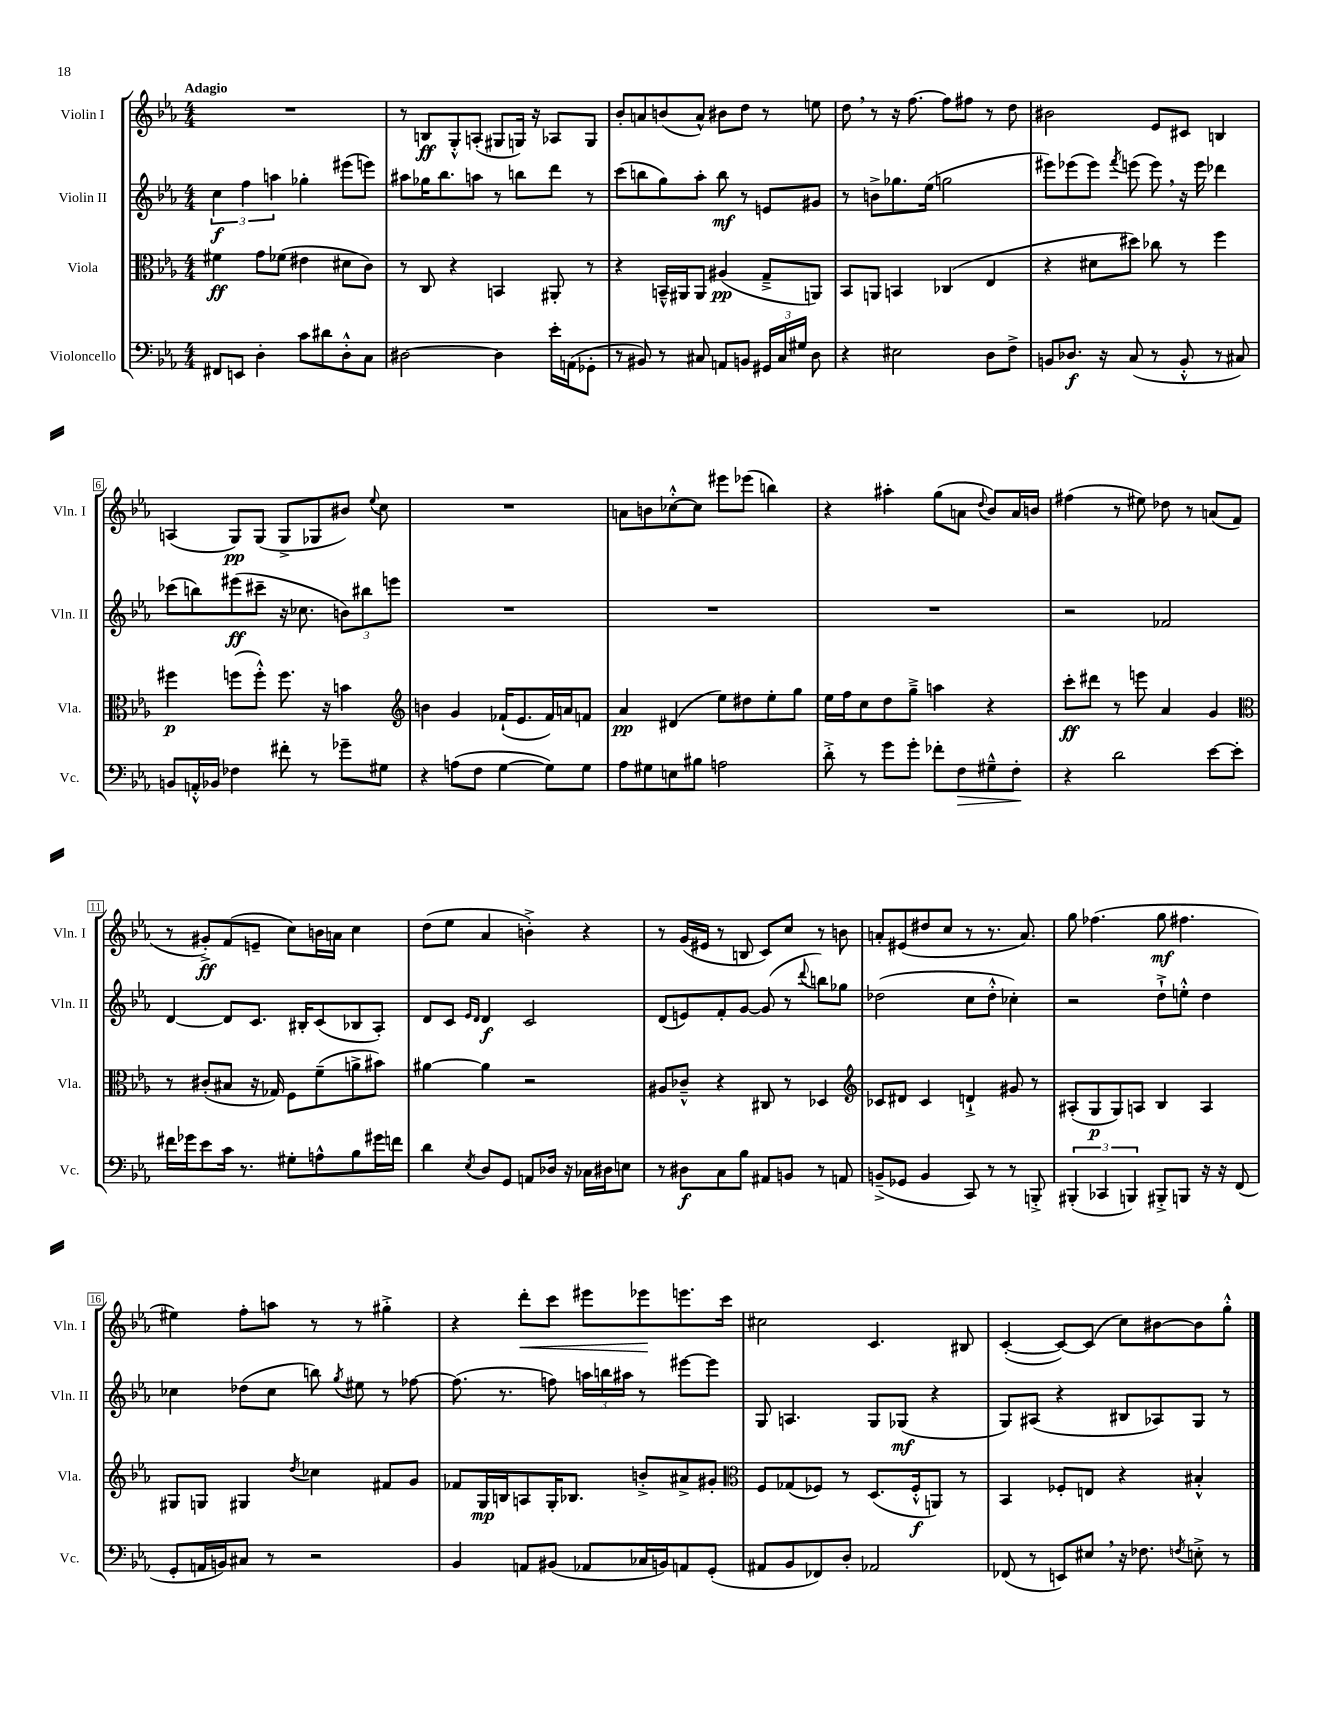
<<
\new StaffGroup <<
\new Staff = "s0" \with { instrumentName = "Violin I" shortInstrumentName = "Vln. I" } {
    \clef treble \key ees \major \numericTimeSignature \time 4/4 \tempo "Adagio"
    \autoBeamOff R1 |
    r8 b8[\ff g8-.-^ a8]-.( gis8[ g16]) r16 aes8[ g8] |
    bes'8[-. a'8 b'8( a'8]-^) bis'8[ d''8] r8 e''8 |
    d''8 \breathe r8 r16 f''8.~ f''8[ fis''8] r8 d''8 |
    bis'2 ees'8[ cis'8] b4 |
    a4( g8[\pp) g8]( g8[-> ges8 bis'8]) \appoggiatura { ees''8 } c''8 |
    R1 |
    a'8[ b'8 ces''8~-.-^ ces''8] eis'''8[ ees'''8]( b''4) |
    r4 ais''4-. g''8[( a'8] \appoggiatura { d''8 } bes'8[) a'16 b'16] |
    fis''4( r8 eis''8) des''8 r8 a'8[( f'8] |
    r8 gis'8[-.->\ff) f'8( e'8]-- c''8[) b'16 a'16] c''4 |
    d''8[( ees''8] aes'4 b'4-.->) r4 |
    r8 g'16[( eis'16] r8 b8 c'8[) c''8] r8 b'8 |
    a'8[-. eis'8( dis''8 c''8] r8 r8. a'8.) |
    g''8 fes''4.( g''8\mf fis''4. |
    eis''4) f''8[-. a''8] r8 r8 gis''4-.-> |
    r4 d'''8[-.\< c'''8] eis'''8[ ees'''8\! e'''8. c'''16] |
    cis''2 c'4. bis8 |
    c'4~-.( c'8[~) c'8]( c''8[) bis'8~ bis'8 g''8]-.-^ \bar "|." |
}
\new Staff = "s1" \with { instrumentName = "Violin II" shortInstrumentName = "Vln. II" } {
    \clef treble \key ees \major \numericTimeSignature \time 4/4
    \autoBeamOff \tuplet 3/2 { c''4\f f''4 a''4 } ges''4-. eis'''8[( e'''8]) |
    ais''8[ ges''16 bes''8. a''8] r8 b''8[ d'''8] r8 |
    c'''8[( b''8 g''8) aes''8]-. b''8\mf r8 e'8[ gis'8] |
    r8 b'8[-> ges''8. ees''16]( g''2 |
    eis'''8[) ees'''8( ees'''8]) \acciaccatura { f'''8 } e'''8( e'''8) \breathe r16 e'''16 des'''4 |
    ces'''8[( b''8) eis'''8\ff( cis'''8]-- r16 ces''8. \tuplet 3/2 { b'8[) bis''8 e'''8] } |
    R1 |
    R1 |
    R1 |
    r2 fes'2 |
    d'4~ d'8[ c'8.] bis16[-. c'8( bes8 aes8]-.) |
    d'8[ c'8] \grace { ees'16[ d'16] } d'4\f c'2 |
    d'8[( e'8) f'8-. g'8]~ g'8( r8 \appoggiatura { d'''8 } b''8[) ges''8] |
    des''2( c''8[ des''8]-.-^ ces''4-.) |
    r2 d''8[-!-> e''8]-.-^ d''4 |
    ces''4 des''8[( ces''8] b''8) \acciaccatura { g''8 } eis''8 r8 fes''8~ |
    fes''8.( r8. f''8) \tuplet 3/2 { a''16[ b''16 ais''16] } r8 eis'''8[~ eis'''8] |
    g8 a4. g8[ ges8]\mf( r4 |
    g8[) ais8]( r4 bis8[ aes8) g8] r8 \bar "|." |
}
\new Staff = "s2" \with { instrumentName = "Viola" shortInstrumentName = "Vla." } {
    \clef alto \key ees \major \numericTimeSignature \time 4/4
    \autoBeamOff fis'4\ff g'8[ fes'8]( eis'4 dis'8[ c'8]) |
    r8 c8 r4 b,4 ais,8-. r8 |
    r4 b,16[---^ ais,16 ais,8] ais4\pp( g8[---> a,8]) |
    bes,8[ a,8] b,4 ces4( ees4 |
    r4 dis'8[ dis''8]) ces''8 r8 f''4 |
    fis''4\p f''8[( f''8]-.-^) f''8. r16 b'4 |
    \clef treble b'4 g'4 fes'16[-!( ees'8. fes'16) a'16 f'8] |
    aes'4\pp dis'4( ees''8[) dis''8 ees''8-. g''8] |
    ees''16[ f''16 c''8 d''8 g''8]---> a''4 r4 |
    c'''8[-.\ff dis'''8] r8 e'''8 aes'4 g'4 |
    \clef alto r8 cis'8[-.( bis8] r16 ges16) f8[ f'8--( a'8-> bis'8]) |
    ais'4~ ais'4 r2 |
    ais8[ ces'8]---^ r4 cis8 r8 des4 |
    \clef treble ces'8[ dis'8] ces'4 d'4-!-> gis'8 r8 |
    ais8[-.( g8\p g8) a8] bes4 a4 |
    gis8[ g8] gis4 \acciaccatura { d''8 } ces''4 fis'8[ g'8] |
    fes'8[ g16\mp b16 a8 g16-. bes8.] b'8[-.-> ais'8-> gis'8]-. |
    \clef alto f8[ ges8( fes8]) r8 d8.[( fes16-.-^\f a,8]) r8 |
    bes,4 fes8[-. e8] r4 bis4-.-^ \bar "|." |
}
\new Staff = "s3" \with { instrumentName = "Violoncello" shortInstrumentName = "Vc." } {
    \clef bass \key ees \major \numericTimeSignature \time 4/4
    \autoBeamOff fis,8[ e,8] d4-. c'8[ dis'8 d8-.-^ c8] |
    dis2~ dis4 ees'16[-. a,16( ges,8]-. |
    r8 bis,8) r8 cis8 a,8[ b,8] \tuplet 3/2 { gis,16[ cis16 gis16] } d8 |
    r4 eis2 d8[ f8]-> |
    b,8[ des8.]\f r16 c8( r8 b,8-.-^ r8 cis8) |
    b,8[ a,16-.-^ bes,16] fes4 fis'8-. r8 ges'8[-- gis8] |
    r4 a8[( f8] g4~ g8[) g8] |
    aes8[ gis8 e8 bis8] a2 |
    d'8-.-> r8 g'8[ g'8]-. fes'8[-. f8\> gis8---^ f8]-.\! |
    r4 d'2 ees'8[~ ees'8]-. |
    fis'16[ ges'16 ees'8 c'16] r8. gis8[-. a8-^ bes8 gis'16 f'16] |
    d'4 \acciaccatura { ees8 } d8[ g,8] a,8[ des16] r16 ces16[ dis16 e8] |
    r8 dis8[\f c8 bes8] ais,8[ b,8] r8 a,8 |
    b,8[--->( ges,8] b,4 c,8) r8 r8 b,,8-.-> |
    \tuplet 3/2 { bis,,4-.( ces,4 b,,4) } bis,,8[-.-> b,,8] r16 r16 f,8( |
    g,8[-. a,16 b,16) cis8] r8 r2 |
    bes,4 a,8[ bis,8]( aes,8[ ces16 b,16) a,8 g,8]-.( |
    ais,8[ bes,8 fes,8) d8]-. aes,2 |
    fes,8( r8 e,8[) eis8] \breathe r16 fes8. \acciaccatura { f8 } e8-.-> r8 \bar "|." |
}
>>
>>
\layout { \context { \Score \override BarNumber.stencil = #(make-stencil-boxer 0.1 0.3 ly:text-interface::print) } }
